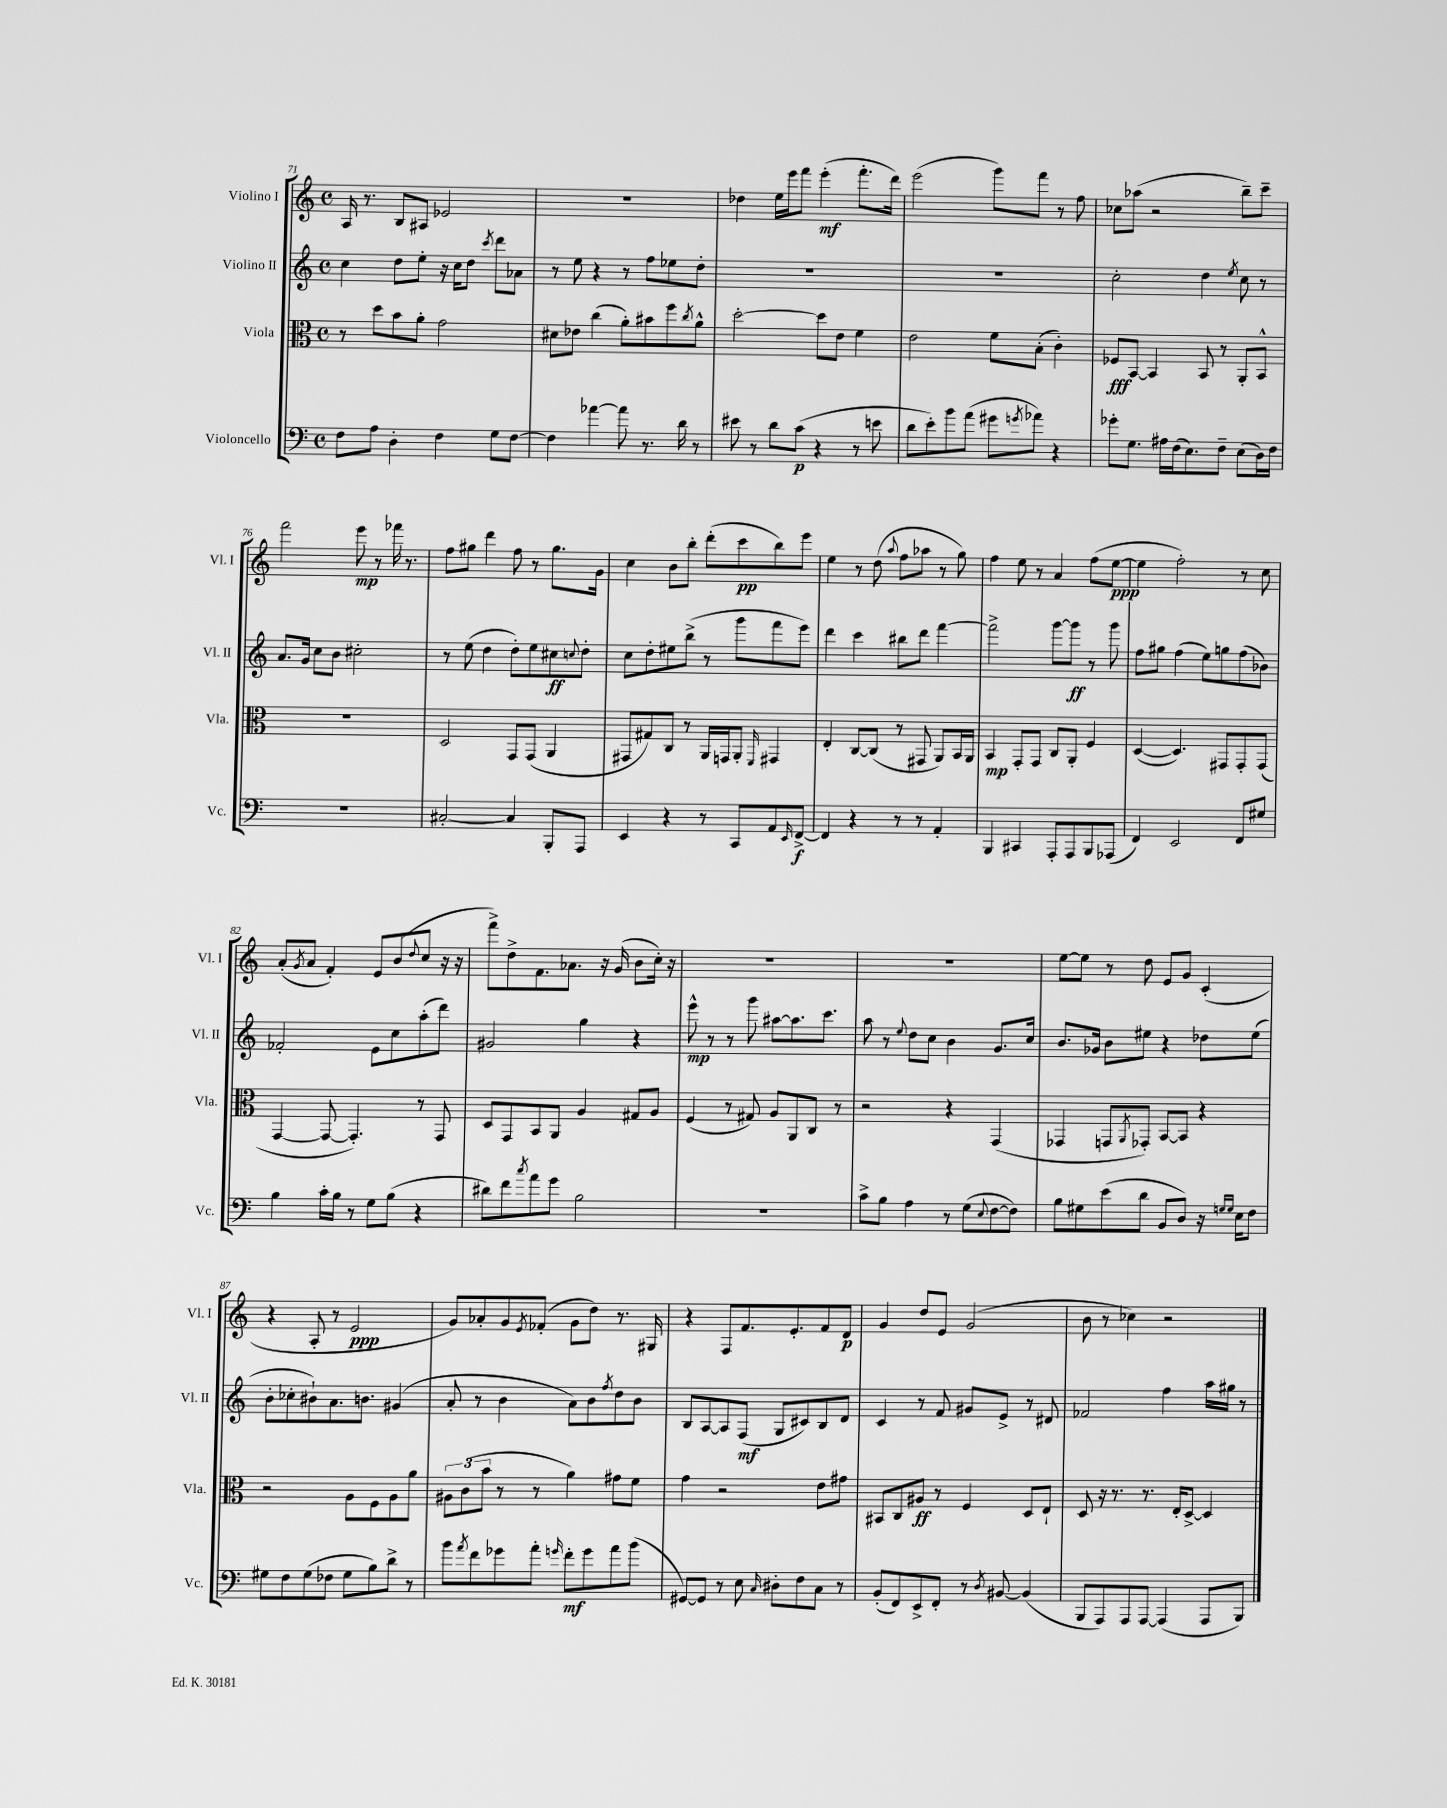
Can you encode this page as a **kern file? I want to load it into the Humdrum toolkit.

**kern	**dynam	**kern	**dynam	**kern	**dynam	**kern	**dynam
*part4	*part4	*part3	*part3	*part2	*part2	*part1	*part1
*staff4	*staff4	*staff3	*staff3	*staff2	*staff2	*staff1	*staff1
*I"Violoncello	*	*I"Viola	*	*I"Violino II	*	*I"Violino I	*
*I'Vc.	*	*I'Vla.	*	*I'Vl. II	*	*I'Vl. I	*
*clefF4	*	*clefC3	*	*clefG2	*	*clefG2	*
*k[]	*	*k[]	*	*k[]	*	*k[]	*
*M4/4	*	*M4/4	*	*M4/4	*	*M4/4	*
*met(c)	*	*met(c)	*	*met(c)	*	*met(c)	*
=71	=71	=71	=71	=71	=71	=71	=71
8F\L	.	8r	.	4cc\	.	16A/	.
.	.	.	.	.	.	8.r	.
8A\J	.	8dd\L	.	.	.	.	.
4D'\	.	8b\	.	8dd\L	.	8B/L	.
.	.	8a'\J	.	8ee'\J	.	8A#X/J	.
4F\	.	2g\	.	16r	.	2e-X/	.
.	.	.	.	16cc\KL	.	.	.
.	.	.	.	8dd\J	.	.	.
.	.	.	.	8qccc/	.	.	.
8G\L	.	.	.	8ddd\L	.	.	.
[8F\J	.	.	.	8a-X\J	.	.	.
=72	=72	=72	=72	=72	=72	=72	=72
4F\]	.	8d#X\L	.	8r	.	1r	.
.	.	8e-X\J	.	8ee\	.	.	.
[4a-X\	.	(4cc\	.	4r	.	.	.
8a-\]	.	8a'\L)	.	8r	.	.	.
8.r	.	8b#X\	.	8ff\L	.	.	.
.	.	8ff\	.	8ee-X\	.	.	.
16d\	.	.	.	.	.	.	.
.	.	8qcc/	.	.	.	.	.
8r	.	8a^^\J	.	8dd'\J	.	.	.
=73	=73	=73	=73	=73	=73	=73	=73
8e#X\	.	[2dd'\	.	1r	.	4dd-X\	.
8r	.	.	.	.	.	.	.
8d\L	.	.	.	.	.	16ee\LL	.
.	.	.	.	.	.	16eee\J	.
(8c\J	p	.	.	.	.	8fff\J	.
4r	.	8dd\L]	.	.	.	(4eee'\	mf
.	.	8e\J	.	.	.	.	.
8r	.	4f\	.	.	.	8.fff'\L	.
8en\	.	.	.	.	.	.	.
.	.	.	.	.	.	16ddd\Jk)	.
=74	=74	=74	=74	=74	=74	=74	=74
8d\L	.	2e\	.	1r	.	(2eee\	.
8e'\)	.	.	.	.	.	.	.
8b\	.	.	.	.	.	.	.
(8a\J	.	.	.	.	.	.	.
8g#X\L	.	8f\L	.	.	.	8ggg\L)	.
8qgn/	.	.	.	.	.	.	.
8a-X\J)	.	(8B'\J	.	.	.	8fff\J	.
4r	.	4c'\)	.	.	.	8r	.
.	.	.	.	.	.	8ff\	.
=75	=75	=75	=75	=75	=75	=75	=75
8g-X'\L	.	8F-X/L	fff	2cc'\	.	8cc-X\L	.
8.G\J	.	[8BB/J	.	.	.	(8aa-X\J	.
.	.	4BB/]	.	.	.	2r	.
16A#X\LL	.	.	.	.	.	.	.
(16F\J	.	.	.	.	.	.	.
8.E\)	.	.	.	.	.	.	.
.	.	8BB/	.	4dd\	.	.	.
8F~\J	.	8r	.	.	.	.	.
.	.	.	.	8qee/	.	.	.
(8E\L	.	8AA'/L	.	8cc\	.	8bb~\L)	.
16D\L)	.	8BB^^/J	.	8r	.	8ccc~\J	.
16F\JJ	.	.	.	.	.	.	.
!!LO:LB:g=z
=76	=76	=76	=76	=76	=76	=76	=76
1r	.	1r	.	8.a/L	.	2fff\	.
.	.	.	.	16g/Jk	.	.	.
.	.	.	.	8cc\L	.	.	.
.	.	.	.	8b\J	.	.	.
.	.	.	.	2cc#X'\	.	8eee\	mp
.	.	.	.	.	.	8r	.
.	.	.	.	.	.	16fff-X\	.
.	.	.	.	.	.	8.r	.
=77	=77	=77	=77	=77	=77	=77	=77
[2C#X'/	.	2D/	.	8r	.	8ff\L	.
.	.	.	.	(8ee\	.	8gg#X\J	.
.	.	.	.	4dd\	.	4ddd\	.
4C#/]	.	8GG/L	.	8dd'\L)	.	8ff\	.
.	.	(8GG/J	.	8ee\	.	8r	.
8BBB'/L	.	4AA/	.	8cc#X\	ff	8.gg#\L	.
.	.	.	.	8qqccn/	.	.	.
8AAA/J	.	.	.	8dd'\J	.	.	.
.	.	.	.	.	.	16g\Jk	.
=78	=78	=78	=78	=78	=78	=78	=78
4EE/	.	8GG#X/L	.	8cc\L	.	4cc\	.
.	.	8G#X/)	.	8dd'\	.	.	.
4r	.	8C/J	.	8ee#X\	.	8b\L	.
.	.	8r	.	(8bb^\J	.	8bb'\J	.
8r	.	16AA/LL	.	8r	.	(8ddd'\L	.
.	.	16GGn/J	.	.	.	.	.
8CC/L	.	8AA'/J	.	8ggg\L	.	8ccc\	pp
.	.	16qqFF/	.	.	.	.	.
8AA/	.	4GG#X/	.	8fff\	.	8bb\)	.
16qqEE/	.	.	.	.	.	.	.
[8FF^/J	f	.	.	8eee\J)	.	8eee\J	.
=79	=79	=79	=79	=79	=79	=79	=79
4FF/]	.	4E'/	.	4ddd\	.	4ee\	.
4r	.	[8C/L	.	4ccc\	.	8r	.
.	.	(8C/J]	.	.	.	(8dd\	.
.	.	.	.	.	.	8qqaa/	.
8r	.	8r	.	8bb#X\L	.	8ff\L	.
8r	.	8GG#X/	.	8ddd\J	.	8aa-X\J	.
4AA'/	.	8AA/L)	.	[4fff\	.	8r	.
.	.	16BB/L	.	.	.	8gg\)	.
.	.	16AA/JJ	.	.	.	.	.
=80	=80	=80	=80	=80	=80	=80	=80
4BBB/	.	4BB/	mp	2fff^\]	.	4ff\	.
4CC#X/	.	8GG'/L	.	.	.	8ee\	.
.	.	8GG/J	.	.	.	8r	.
8AAA'/L	.	8C/L	.	[8ggg\L	.	4a/	.
8AAA/	.	8AA'/J	.	8ggg\J]	ff	.	.
8BBB/	.	4F/	.	8r	.	(8ff\L	.
(8AAA-X/J	.	.	.	8ggg\	.	[8ee\J	ppp
=81	=81	=81	=81	=81	=81	=81	=81
4FF/)	.	([4D/	.	8ff\L	.	4ee\]	.
.	.	.	.	8gg#X\J	.	.	.
2EE/	.	4.D/])	.	(4ff\	.	2ff'\)	.
.	.	.	.	8ee\L)	.	.	.
.	.	8GG#X/L	.	8ggn\	.	.	.
8FF/L	.	8GG#'/	.	(8ff\	.	8r	.
8G#X/J	.	(8GG#/J	.	8b-X\J)	.	8cc\	.
!!LO:LB:g=z
=82	=82	=82	=82	=82	=82	=82	=82
4B\	.	[4GG/	.	2f-X'/	.	(8a'/L	.
.	.	.	.	.	.	8qg/	.
.	.	.	.	.	.	8a/J	.
16c'\LL	.	8GG/_	.	.	.	4f'/)	.
16B\JJ	.	.	.	.	.	.	.
8r	.	4.GG'/])	.	.	.	.	.
8G\L	.	.	.	8e\L	.	8e/L	.
(8B\J	.	.	.	8cc\	.	(8b/	.
.	.	.	.	.	.	8qqdd/	.
4r	.	8r	.	(8aa'\	.	8cc/J	.
.	.	8GG/	.	8ddd\J)	.	16r	.
.	.	.	.	.	.	16r	.
=83	=83	=83	=83	=83	=83	=83	=83
8d#X\L)	.	8D/L	.	2g#X/	.	8fff^\L)	.
8f\	.	8GG/	.	.	.	8dd^\	.
8qcc/	.	.	.	.	.	.	.
8a\	.	8BB/	.	.	.	8.f\	.
8g\J	.	8AA/J	.	.	.	.	.
.	.	.	.	.	.	8.a-X\J	.
2B\	.	4A/	.	4gg\	.	.	.
.	.	.	.	.	.	16r	.
.	.	.	.	.	.	(16g/	.
.	.	8G#X/L	.	4r	.	8b\L	.
.	.	8A/J	.	.	.	16cc'\Jk)	.
.	.	.	.	.	.	16r	.
=84	=84	=84	=84	=84	=84	=84	=84
1r	.	(4F/	.	8eee^^\	mp	1r	.
.	.	.	.	8r	.	.	.
.	.	8r	.	8r	.	.	.
.	.	8G#X/)	.	8ggg\	.	.	.
.	.	8A/L	.	[8aa#X\L	.	.	.
.	.	8AA/	.	8.aa#\]	.	.	.
.	.	8C/J	.	.	.	.	.
.	.	.	.	8.ccc\J	.	.	.
.	.	8r	.	.	.	.	.
=85	=85	=85	=85	=85	=85	=85	=85
8c^\L	.	2r	.	8aa\	.	1r	.
8B\J	.	.	.	8r	.	.	.
.	.	.	.	8qqee/	.	.	.
4A\	.	.	.	8dd\L	.	.	.
.	.	.	.	8cc\J	.	.	.
8r	.	4r	.	4b\	.	.	.
(8G\L	.	.	.	.	.	.	.
8qqE/	.	.	.	.	.	.	.
[8F\	.	(4GG/	.	8.g/L	.	.	.
8F\J])	.	.	.	.	.	.	.
.	.	.	.	16cc/Jk	.	.	.
=86	=86	=86	=86	=86	=86	=86	=86
8B\L	.	4GG-X/	.	8.b/L	.	[8ee\L	.
8G#X\	.	.	.	.	.	8ee\J]	.
.	.	.	.	16g-X/Jk	.	.	.
(8e\	.	8GGn/L	.	8b\L	.	8r	.
.	.	8qAA/	.	.	.	.	.
8d\J	.	8GG-X'/J)	.	8ee#X\J	.	8dd\	.
8BB/L	.	[8BB/L	.	4r	.	8e/L	.
8D/J)	.	8BB/J]	.	.	.	8g/J	.
16r	.	4r	.	8dd-X\L	.	(4c'/	.
16qqGn/LL	.	.	.	.	.	.	.
16qqG/JJ	.	.	.	.	.	.	.
16E\KL	.	.	.	.	.	.	.
8F\J	.	.	.	(8ee#\J	.	.	.
!!LO:LB:g=z
=87	=87	=87	=87	=87	=87	=87	=87
8G#X\L	.	2r	.	8b'\L	.	4r	.
8F\	.	.	.	8cc-X'\	.	.	.
(8G#\	.	.	.	8b#X`\)	.	8A'/	.
8F-X\J	.	.	.	8.a\	.	8r	.
8G#\L	.	8A\L	.	.	.	2e/	ppp
.	.	.	.	8.bn\J	.	.	.
8B\)	.	8F\	.	.	.	.	.
8d^\J	.	8A\	.	(4g#X/	.	.	.
8r	.	8a\J	.	.	.	.	.
=88	=88	=88	=88	=88	=88	=88	=88
8b\L	.	12A#X\L	.	8a'/	.	8g/L)	.
.	.	(12c\	.	.	.	.	.
8qa/	.	.	.	.	.	.	.
8f\	.	.	.	8r	.	8a-X'/	.
.	.	12b\J	.	.	.	.	.
8g-X\	.	8r	.	4b\	.	8g/	.
.	.	.	.	.	.	8qe/	.
8a'\J	.	8r	.	.	.	(8f-X'/J	.
16qqgn/	.	.	.	.	.	.	.
8f'\L	mf	4a\)	.	8a\L)	.	8g\L	.
8g\	.	.	.	8b\	.	8dd\J)	.
.	.	.	.	8qff/	.	.	.
8a\	.	8g#X\L	.	8dd\	.	8.r	.
(8b\J	.	8f\J	.	8b\J	.	.	.
.	.	.	.	.	.	16G#X/	.
=89	=89	=89	=89	=89	=89	=89	=89
[8GG#X/L)	.	4g\	.	8B/L	.	4r	.
8GG#/J]	.	.	.	[8A/	.	.	.
8r	.	2r	.	8A/]	.	8F/L	.
8E\	.	.	.	(8F/J	mf	8.f/	.
16qqC/	.	.	.	.	.	.	.
8D#X'\L	.	.	.	8G/L	.	.	.
.	.	.	.	.	.	8.e'/	.
8F\	.	.	.	8c#X/)	.	.	.
8C\J	.	8e\L	.	8B/	.	8f/	.
8r	.	8g#X\J	.	8d/J	.	8d/J	p
=90	=90	=90	=90	=90	=90	=90	=90
(8BB'/L	.	8BB#X/L	.	4c/	.	4g/	.
8FF/)	.	8C/	.	.	.	.	.
8EE^/	.	8A#X/J	ff	8r	.	8dd/L	.
8FF'/J	.	8r	.	8f/	.	8e/J	.
8r	.	4F/	.	8g#X/L	.	(2g/	.
8qD/	.	.	.	.	.	.	.
[8BB#X/	.	.	.	8e^/J	.	.	.
(4BB#/]	.	8D/L	.	8r	.	.	.
.	.	8E`/J	.	8d#X/	.	.	.
=91	=91	=91	=91	=91	=91	=91	=91
8BBB/L	.	8D/	.	2f-X/	.	8b\	.
8AAA/)	.	16r	.	.	.	8r	.
.	.	8.r	.	.	.	.	.
8AAA/	.	.	.	.	.	4cc-X\)	.
[8AAA/J	.	8.r	.	.	.	.	.
(4AAA/]	.	.	.	4ff\	.	2r	.
.	.	16E'/KL	.	.	.	.	.
.	.	[8D^/J	.	.	.	.	.
8AAA/L	.	4D/]	.	16aa\LL	.	.	.
.	.	.	.	16gg#X\JJ	.	.	.
8BBB/J)	.	.	.	8r	.	.	.
==	==	==	==	==	==	==	==
*-	*-	*-	*-	*-	*-	*-	*-
